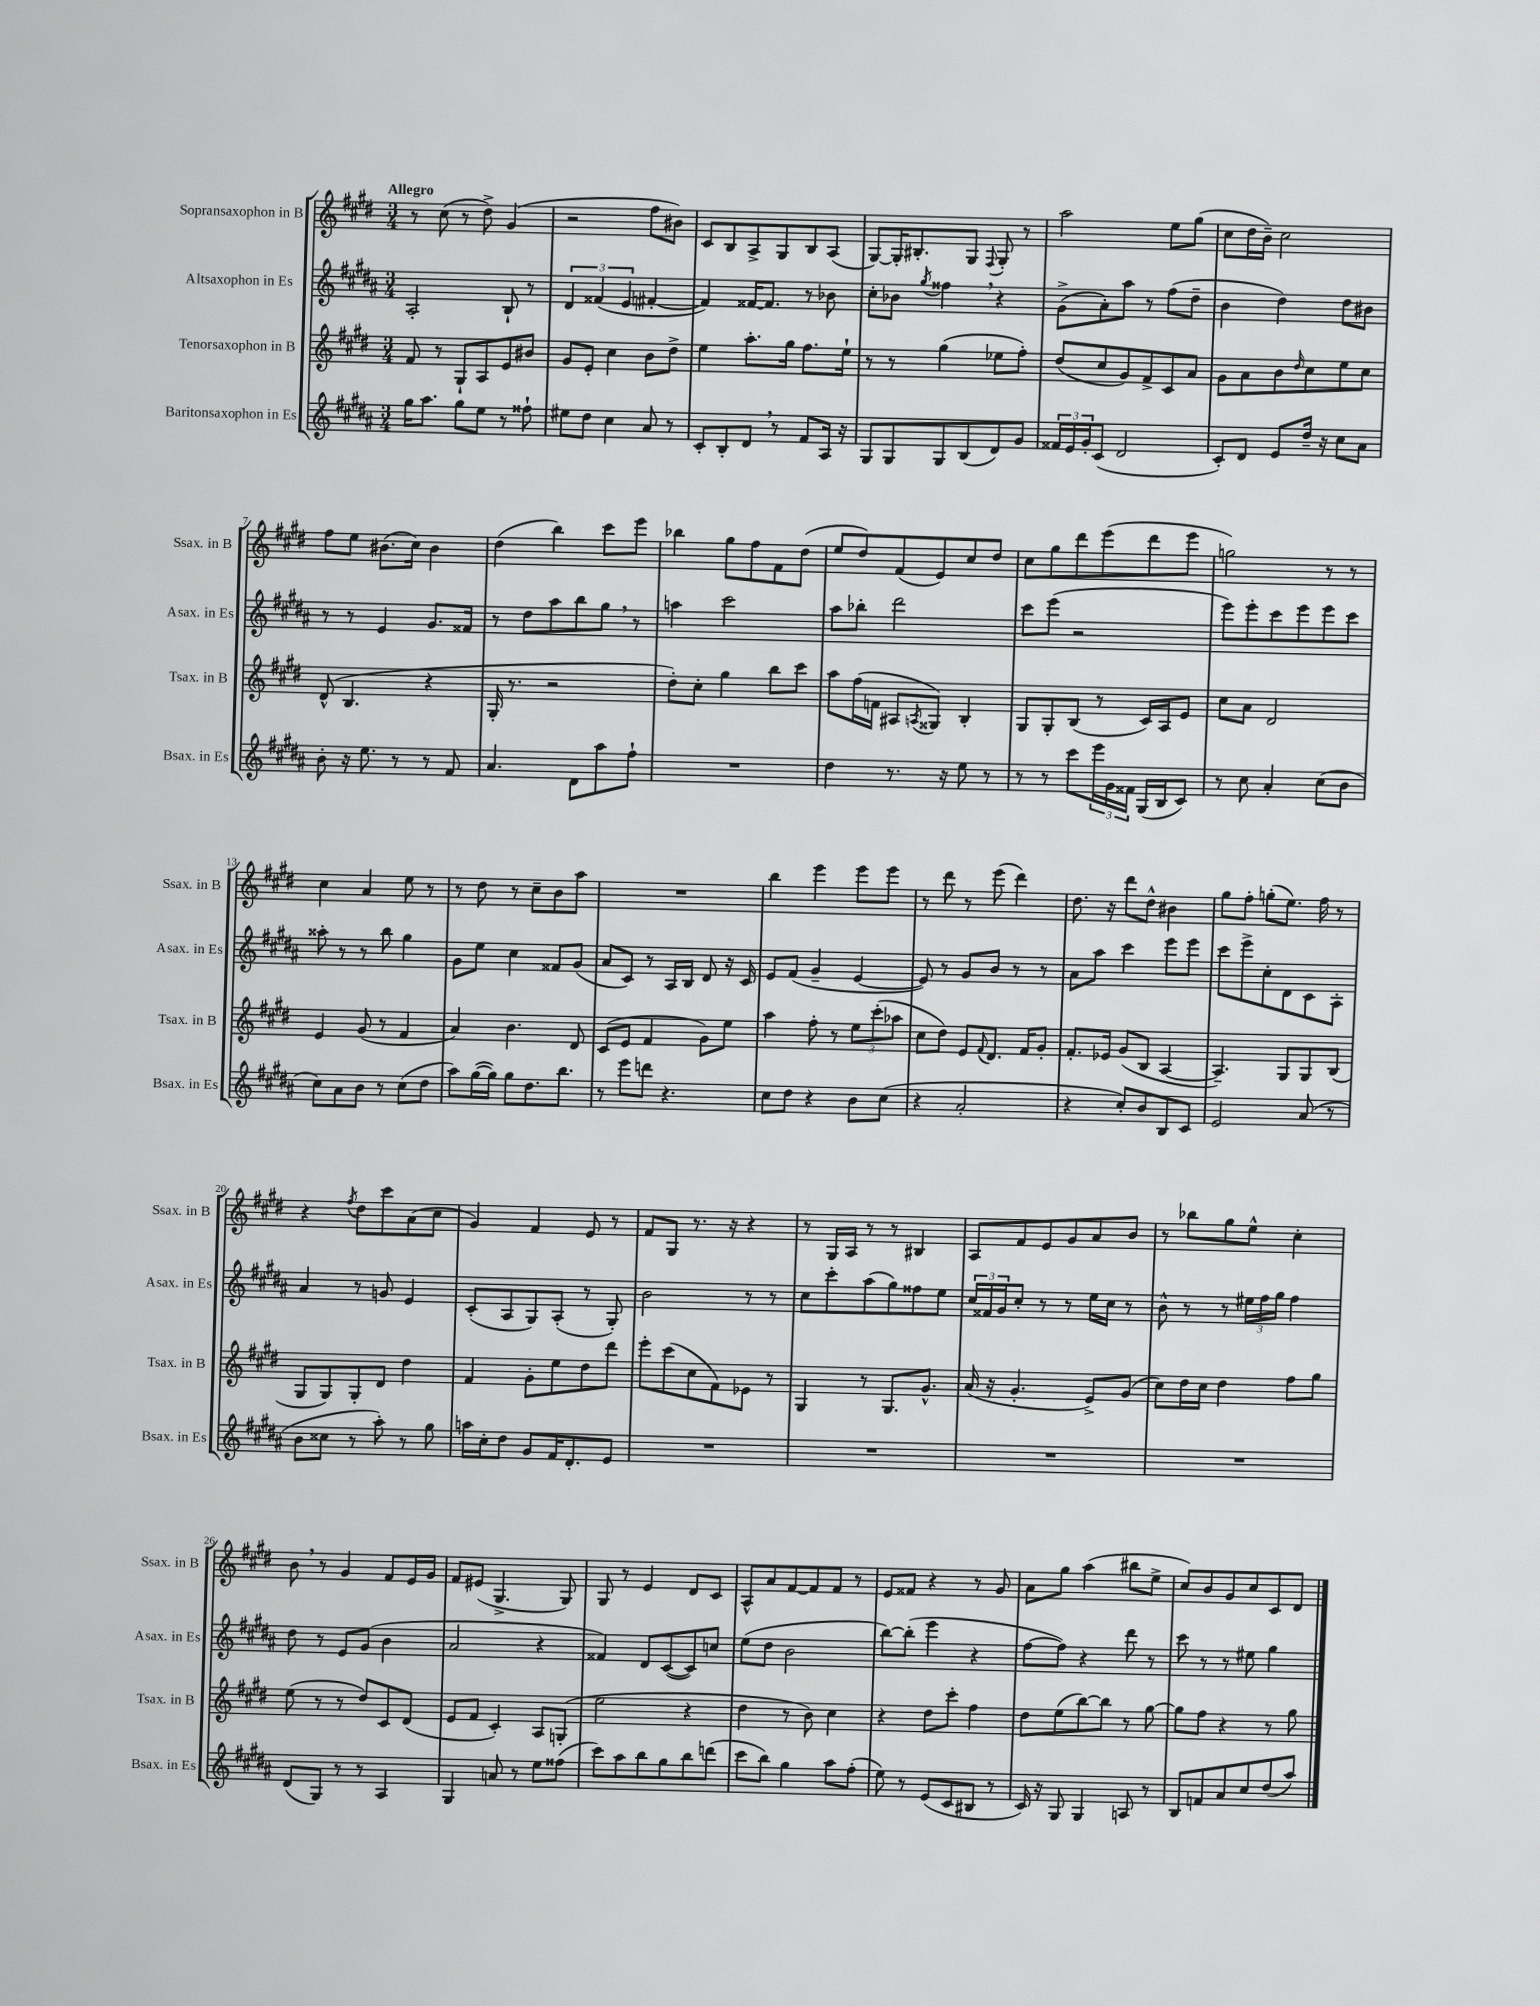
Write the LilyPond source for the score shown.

<<
\new StaffGroup <<
\new Staff = "s0" \with { instrumentName = "Sopransaxophon in B" shortInstrumentName = "Ssax. in B" } {
    \clef treble \key e \major \numericTimeSignature \time 3/4 \tempo "Allegro"
    r8 cis''8( r8 dis''8->) gis'4( |
    r2 fis''8 bis'8) |
    cis'8 b8 a8-> gis8 b8 a8( |
    gis8~) gis16-. bis8.-. gis8 \appoggiatura { fis8 } gis8-. r8 |
    a''2 e''8 gis''8( |
    cis''8 dis''16 b'16--) cis''2 |
    fis''8 e''8 bis'8.( cis''16) bis'4 |
    dis''4( b''4) cis'''8 e'''8 |
    bes''4 gis''8 fis''8 fis'8 dis''8( |
    e''8 dis''8) fis'8( e'8) cis''8 dis''8 |
    cis''8 gis''8 dis'''8 e'''8( dis'''8 e'''8 |
    g''2) r8 r8 |
    cis''4 a'4 e''8 r8 |
    r8 dis''8 r8 cis''8-- b'8 a''8 |
    R2. |
    b''4 e'''4 e'''8 e'''8 |
    r8 dis'''8 r8 e'''8( dis'''4) |
    dis''8. r16 dis'''8 dis''8-^ bis'4 |
    gis''8 fis''8-. g''8-.( e''8.) fis''16 r8 |
    r4 \acciaccatura { fis''8 } dis''8 cis'''8 a'8( cis''8 |
    gis'4) fis'4 e'8 r8 |
    fis'8 gis8 r8. r16 r4 |
    r8 gis16 a16 r8 r8 bis4 |
    a8 fis'8 e'8 gis'8 a'8 b'8 |
    r8 bes''8 gis''8 e''8-^ cis''4-. |
    b'8 \breathe r8 gis'4 fis'8 e'16 gis'16 |
    fis'8 eis'8( gis4.-> gis8) |
    gis8 r8 e'4 dis'8 cis'8 |
    a8-^ a'8 fis'8~ fis'8 fis'8 r8 |
    e'8 fisis'8 r4 r8 gis'8 |
    a'8 gis''8 a''4( bis''8 e''8-> |
    cis''8) b'8 gis'8 cis''8 cis'8 dis'8 \bar "|." |
}
\new Staff = "s1" \with { instrumentName = "Altsaxophon in Es" shortInstrumentName = "Asax. in Es" } {
    \clef treble \key b \major \numericTimeSignature \time 3/4
    ais2-. b8-! r8 |
    \tuplet 3/2 { dis'4 fisis'4( e'4 } fis'4~-. |
    fis'4) fisis'16~ fisis'8. r8 bes'8 |
    cis''8-. bes'8 \acciaccatura { gis''8 } fisis''4 \breathe r4 |
    gis'8->( ais'8-.) ais''8 r8 fis''8( dis''8-- |
    b'4 dis''4) dis''8 bis'8 |
    r8 r8 e'4 gis'8. fisis'16 |
    r8 dis''8 ais''8 b''8 gis''8 \breathe r8 |
    a''4 cis'''2 |
    ais''8 bes''8-. dis'''2 |
    cis'''8 e'''8( r2 |
    e'''8) e'''8-. cis'''8 e'''8 e'''8 cis'''8 |
    aisis''8-. r8 r8 b''8 gis''4 |
    gis'8 e''8 cis''4 fisis'8 gis'8( |
    ais'8 cis'8) r8 ais16 b16 dis'8 r16 cis'16 |
    e'8 fis'8( gis'4-- e'4~ |
    e'8) r8 gis'8 b'8 r8 r8 |
    ais'8 ais''8 cis'''4 e'''8 e'''8 |
    cis'''8 e'''8-> cis''8-. dis'8 cis'8 ais8-. |
    ais'4 r8 g'8 e'4 |
    cis'8-.( ais8 gis8) ais8-.( r8 gis8-.) |
    b'2 r8 r8 |
    cis''8 cis'''8-. ais''8( gis''8) fisis''8 e''8 |
    \tuplet 3/2 { cis''16 fisis'16 gis'16 } cis''8-. r8 r8 e''16 cis''16 r8 |
    b'8-^ r8 r8 \tuplet 3/2 { eis''16 fis''16 gis''16 } fis''4 |
    dis''8 r8 e'8 gis'8( b'4 |
    ais'2 r4 |
    fisis'4) dis'8 cis'8~( cis'8) c''8 |
    e''8( dis''8 b'2 |
    b''8~) b''8-.( e'''4 r4 |
    fis''8~ fis''8) r4 dis'''8 r8 |
    cis'''8 r8 r8 eis''8 gis''4 \bar "|." |
}
\new Staff = "s2" \with { instrumentName = "Tenorsaxophon in B" shortInstrumentName = "Tsax. in B" } {
    \clef treble \key e \major \numericTimeSignature \time 3/4
    fis'8 r8 gis8-! a8 e'8 bis'8 |
    gis'8 e'8-. cis''4 b'8 dis''8-> |
    e''4 a''8.-. gis''16 fis''8. e''16-! |
    r8 r8 gis''4( ees''8 fis''8-.) |
    dis''8( cis''8 gis'8) fis'8-> cis'8 a'8 |
    gis'8 a'8 b'8 \grace { dis''16 } cis''8 e''8 cis''8 |
    dis'8-^( b4. r4 |
    gis16-. r8. r2 |
    dis''8-.) cis''8-. gis''4 b''8 cis'''8 |
    a''8 fis''16( f'16 ais8 \acciaccatura { a8 } gisis8) b4-. |
    gis8 gis8-. b8( r8 cis'16) a16 e'8 |
    cis''8 a'8 dis'2 |
    e'4 gis'8( r8 fis'4 |
    a'4) b'4. dis'8 |
    cis'8( e'8 fis'4 gis'8) e''8 |
    a''4 fis''8-. r8 \tuplet 3/2 { e''8 cis'''8-.( aes''8 } |
    cis''8 dis''8) e'8 \appoggiatura { fis'8 } dis'8. fis'16 gis'8-. |
    fis'8.-. ees'16 gis'8( b8 a4~ |
    a4.--) gis8 gis8 b8( |
    gis8 gis8) gis8-. dis'8 dis''4 |
    fis'4 gis'8-. e''8 dis''8 dis'''8 |
    e'''8-. cis'''8( cis''8 fis'8) ees'8 r8 |
    gis4 r8 gis8. gis'8.-^ |
    a'16( r16 gis'4.-. e'8->) gis'8( |
    cis''8) dis''16 cis''16 dis''4 fis''8 gis''8 |
    e''8( r8 r8 dis''8) cis'8 dis'8( |
    e'8 fis'8 cis'4-.) a8 g8-.( |
    e''2 r4 |
    dis''4 r8 b'8) cis''4 |
    r4 dis''8 cis'''8-. fis''4 |
    dis''8 e''8( b''8~) b''8 r8 gis''8~ |
    gis''8 fis''8 r4 r8 gis''8 \bar "|." |
}
\new Staff = "s3" \with { instrumentName = "Baritonsaxophon in Es" shortInstrumentName = "Bsax. in Es" } {
    \clef treble \key b \major \numericTimeSignature \time 3/4
    gis''16 ais''8. gis''8 e''8 r8 fisis''8-! |
    eis''8 dis''8 cis''4 ais'8 r8 |
    cis'8-. b8-. dis'8 \breathe r8 fis'8 ais16 r16 |
    gis8 gis8 gis8 b8( dis'8) gis'8 |
    \tuplet 3/2 { fisis'16 e'16 gis'16-. } cis'8( dis'2 |
    cis'8-.) dis'8 e'8 dis''16-- r16 cis''8 ais'8 |
    b'8-. r16 e''8. r8 r8 fis'8 |
    ais'4. dis'8 ais''8 fis''8-! |
    R2. |
    dis''4 r8. r16 e''8 r8 |
    r8 r8 cis'''8 \tuplet 3/2 { e'''16 gis'16 fisis'16 } gis16( b16 cis'8) |
    r8 cis''8 ais'4-. cis''8( b'8 |
    cis''8) ais'8 b'8 r8 cis''8( dis''8 |
    ais''8) gis''16~( gis''16) gis''8 dis''8. b''8. |
    r8 e'''8 d'''8 r4. |
    cis''8 dis''8 r4 b'8 cis''8( |
    r4 ais'2-. |
    r4 cis''8-.) b'8 b8 cis'8 |
    e'2 ais'8( r8 |
    b'8 cisis''8 r8 ais''8-.) r8 gis''8 |
    a''16 cis''16-. dis''8 gis'8 fis'16 dis'8.-. e'8 |
    R2. |
    R2. |
    R2. |
    R2. |
    dis'8( gis8) r8 r8 ais4 |
    gis4 a'8 r8 e''8 fisis''8( |
    cis'''8) ais''8 b''8 gis''8 b''8 d'''8( |
    cis'''8 b''8) gis''4 ais''8 fis''8-.( |
    e''8) r8 e'8( cis'8 bis8 r8 |
    cis'16) r16 gis8 gis4 a8 r8 |
    b8 f'8 ais'8 cis''8 dis''8( ais''8) \bar "|." |
}
>>
>>
